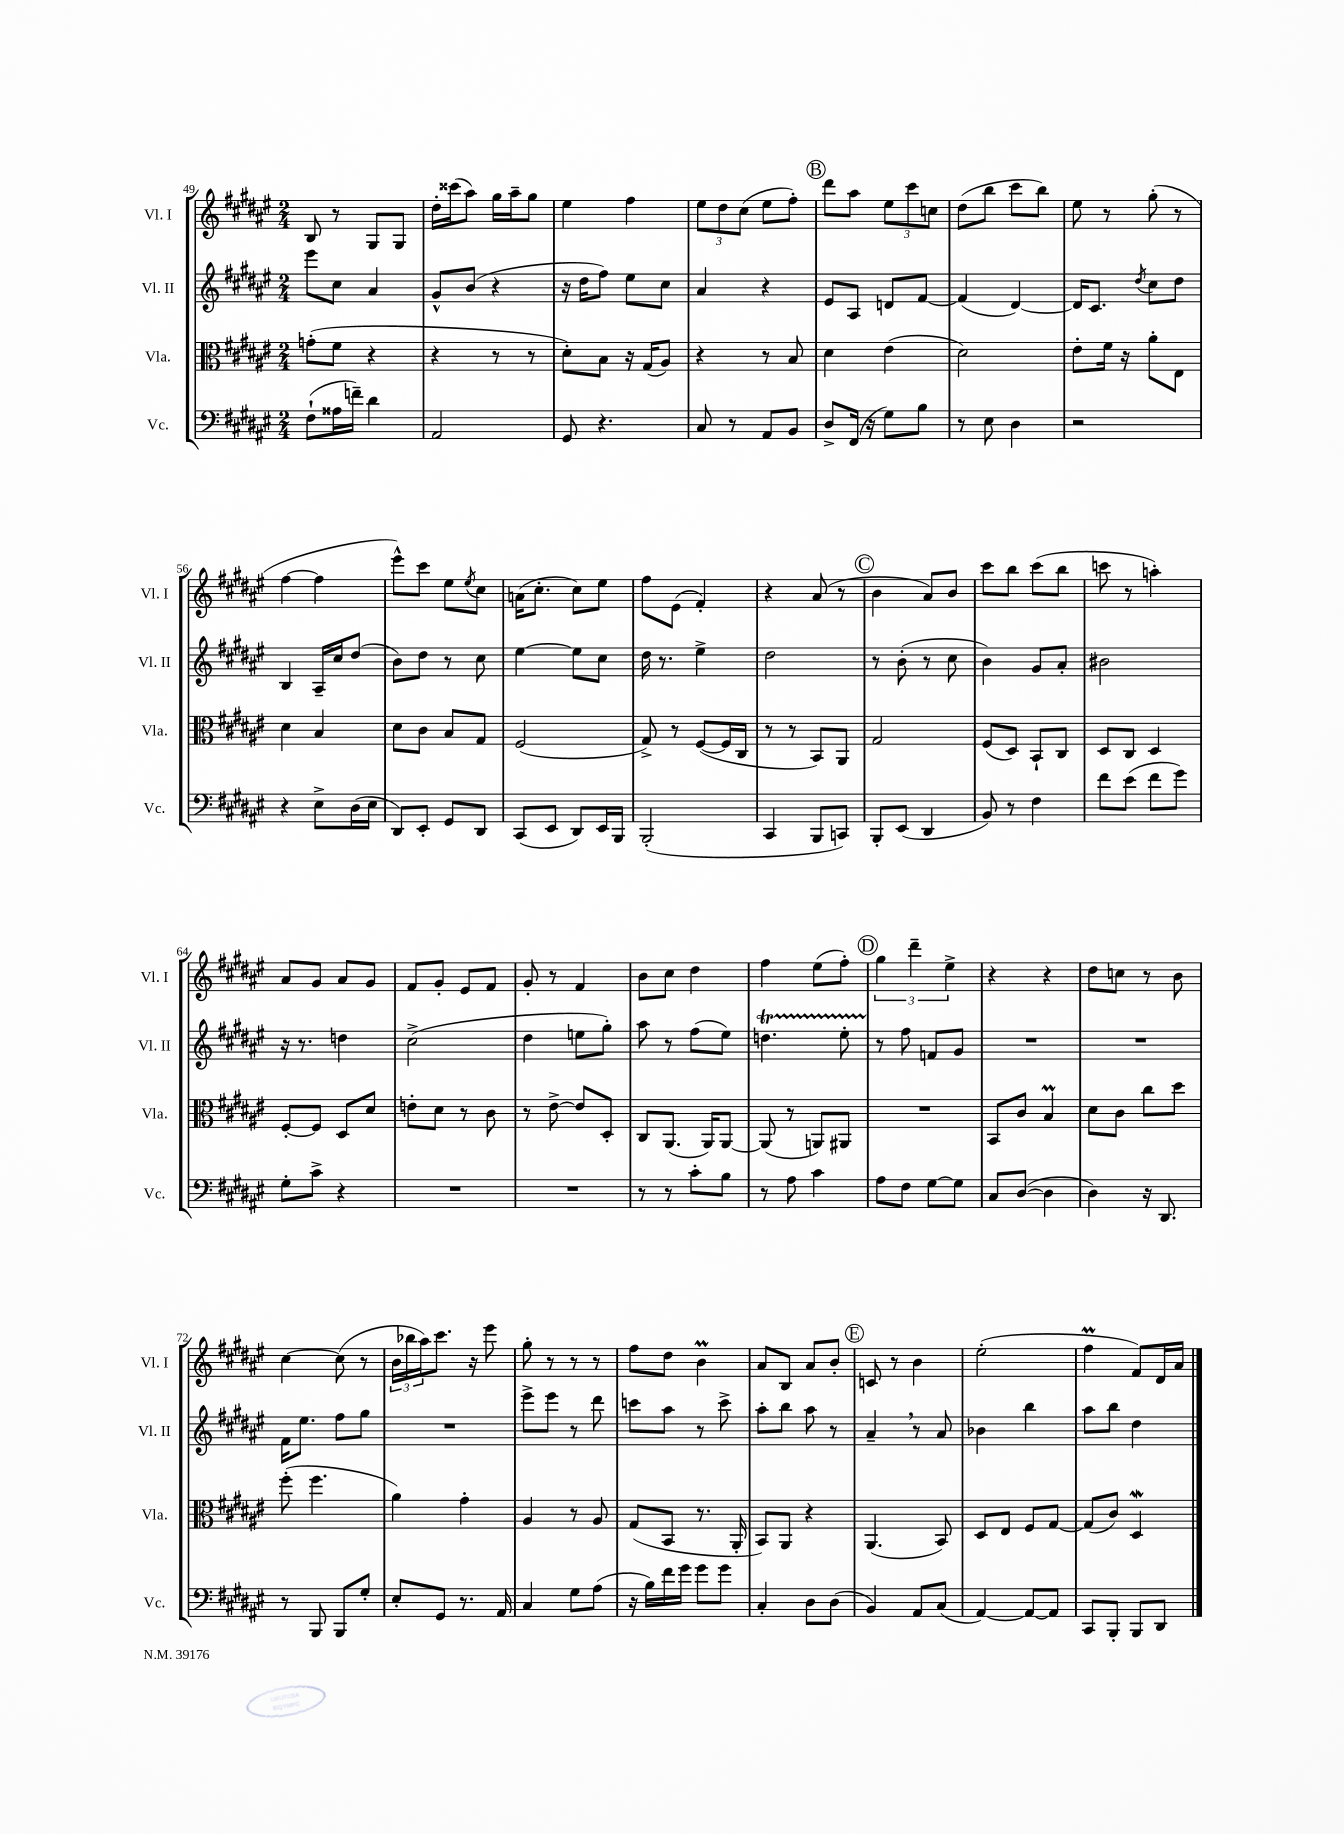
<<
\new StaffGroup <<
\new Staff = "s0" \with { instrumentName = "Vl. I" shortInstrumentName = "Vl. I" } {
    \clef treble \key fis \major \numericTimeSignature \time 2/4
    b8 r8 gis8 gis8 |
    dis''16-. cisis'''16( ais''8) gis''16 ais''16-- gis''8 |
    eis''4 fis''4 |
    \tuplet 3/2 { eis''8 dis''8 cis''8( } eis''8 fis''8-.) |
    \mark \markup { \circle "B" } dis'''8 ais''8 \tuplet 3/2 { eis''8 cis'''8 c''8 } |
    dis''8( b''8 cis'''8 b''8) |
    eis''8 r8 gis''8-.( r8 |
    fis''4~ fis''4 |
    eis'''8-^) cis'''8 eis''8 \acciaccatura { eis''8 } cis''8 |
    a'16( cis''8.-. cis''8) eis''8 |
    fis''8 eis'8( fis'4-.) |
    r4 ais'8( r8 |
    \mark \markup { \circle "C" } b'4 ais'8) b'8 |
    cis'''8 b''8 cis'''8( b''8 |
    c'''8 r8 a''4-.) |
    ais'8 gis'8 ais'8 gis'8 |
    fis'8 gis'8-. eis'8 fis'8 |
    gis'8-. r8 fis'4 |
    b'8 cis''8 dis''4 |
    fis''4 eis''8( fis''8-.) |
    \mark \markup { \circle "D" } \tuplet 3/2 { gis''4 dis'''4-- eis''4-> } |
    r4 r4 |
    dis''8 c''8 r8 b'8 |
    cis''4~ cis''8( r8 |
    \tuplet 3/2 { b'16 bes''16 ais''16) } cis'''8. r16 eis'''8 |
    gis''8-. r8 r8 r8 |
    fis''8 dis''8 b'4\prall |
    ais'8 b8 ais'8 b'8-. |
    \mark \markup { \circle "E" } c'8 r8 b'4 |
    eis''2-.( |
    fis''4\prall fis'8) dis'16 ais'16 \bar "|." |
}
\new Staff = "s1" \with { instrumentName = "Vl. II" shortInstrumentName = "Vl. II" } {
    \clef treble \key fis \major \numericTimeSignature \time 2/4
    eis'''8 cis''8 ais'4 |
    gis'8-^ b'8( r4 |
    r16 dis''16 fis''8) eis''8 cis''8 |
    ais'4 r4 |
    \mark \markup { \circle "B" } eis'8 ais8 d'8 fis'8~ |
    fis'4( dis'4~) |
    dis'16 cis'8. \acciaccatura { dis''8 } cis''8 dis''8 |
    b4 ais16-- cis''16 dis''8( |
    b'8) dis''8 r8 cis''8 |
    eis''4~ eis''8 cis''8 |
    dis''16 r8. eis''4-> |
    dis''2 |
    \mark \markup { \circle "C" } r8 b'8-.( r8 cis''8 |
    b'4) gis'8 ais'8-. |
    bis'2 |
    r16 r8. d''4 |
    cis''2->( |
    dis''4 e''8 gis''8-.) |
    ais''8 r8 fis''8( eis''8) |
    d''4.\startTrillSpan eis''8-. |
    \mark \markup { \circle "D" } r8\stopTrillSpan fis''8 f'8 gis'8 |
    R2 |
    R2 |
    fis'16 eis''8. fis''8 gis''8 |
    R2 |
    eis'''8-> eis'''8 r8 dis'''8 |
    c'''8 ais''8 r8 c'''8-> |
    ais''8-. b''8 ais''8 r8 |
    \mark \markup { \circle "E" } ais'4-- \breathe r8 ais'8 |
    bes'4 b''4 |
    ais''8 b''8 dis''4 \bar "|." |
}
\new Staff = "s2" \with { instrumentName = "Vla." shortInstrumentName = "Vla." } {
    \clef alto \key fis \major \numericTimeSignature \time 2/4
    g'8-.( fis'8 r4 |
    r4 r8 r8 |
    dis'8-.) b8 r16 gis16( ais8) |
    r4 r8 b8 |
    \mark \markup { \circle "B" } dis'4 eis'4( |
    dis'2) |
    eis'8-. fis'16 r16 ais'8-. eis8 |
    dis'4 b4 |
    dis'8 cis'8 b8 gis8 |
    fis2( |
    gis8->) r8 fis8~( fis16 cis16 |
    r8 r8 b,8) ais,8 |
    \mark \markup { \circle "C" } gis2 |
    fis8( dis8) b,8-! cis8 |
    dis8 cis8 dis4 |
    fis8~-. fis8 dis8 dis'8 |
    e'8-. dis'8 r8 cis'8 |
    r8 eis'8~-> eis'8 dis8-. |
    cis8 ais,8.( ais,16) ais,8~ |
    ais,8( r8 a,8) ais,8 |
    \mark \markup { \circle "D" } R2 |
    b,8 cis'8 b4\prall |
    dis'8 cis'8 cis''8 dis''8 |
    fis''8-.( fis''4. |
    ais'4) gis'4-. |
    ais4 r8 ais8 |
    gis8( b,8 r8. ais,16-. |
    b,8) ais,8 r4 |
    \mark \markup { \circle "E" } ais,4.( b,8) |
    dis8 eis8 fis8 gis8~ |
    gis8( cis'8) dis4\mordent \bar "|." |
}
\new Staff = "s3" \with { instrumentName = "Vc." shortInstrumentName = "Vc." } {
    \clef bass \key fis \major \numericTimeSignature \time 2/4
    fis8-!( aisis16 f'16--) dis'4 |
    ais,2 |
    gis,8 r4. |
    cis8 r8 ais,8 b,8 |
    \mark \markup { \circle "B" } dis8-> fis,16( r16 gis8) b8 |
    r8 eis8 dis4 |
    r2 |
    r4 eis8-> dis16( eis16 |
    dis,8) eis,8-. gis,8 dis,8 |
    cis,8( eis,8 dis,8) eis,16 b,,16 |
    b,,2-.( |
    cis,4 b,,8 c,8) |
    \mark \markup { \circle "C" } b,,8-. eis,8( dis,4 |
    b,8) r8 fis4 |
    fis'8 eis'8( fis'8 gis'8) |
    gis8-. cis'8-> r4 |
    R2 |
    R2 |
    r8 r8 cis'8-. b8 |
    r8 ais8 cis'4 |
    \mark \markup { \circle "D" } ais8 fis8 gis8~ gis8 |
    cis8 dis8~( dis4 |
    dis4) r16 dis,8. |
    r8 b,,8 b,,8 gis8-. |
    eis8-. gis,8 r8. ais,16 |
    cis4 gis8 ais8( |
    r16 b16) fis'16 gis'16 gis'8 gis'8 |
    cis4-. dis8 dis8( |
    \mark \markup { \circle "E" } b,4) ais,8 cis8( |
    ais,4~) ais,8~ ais,8 |
    cis,8 b,,8-. b,,8 dis,8 \bar "|." |
}
>>
>>
\layout { \context { \Score currentBarNumber = #49 } }
